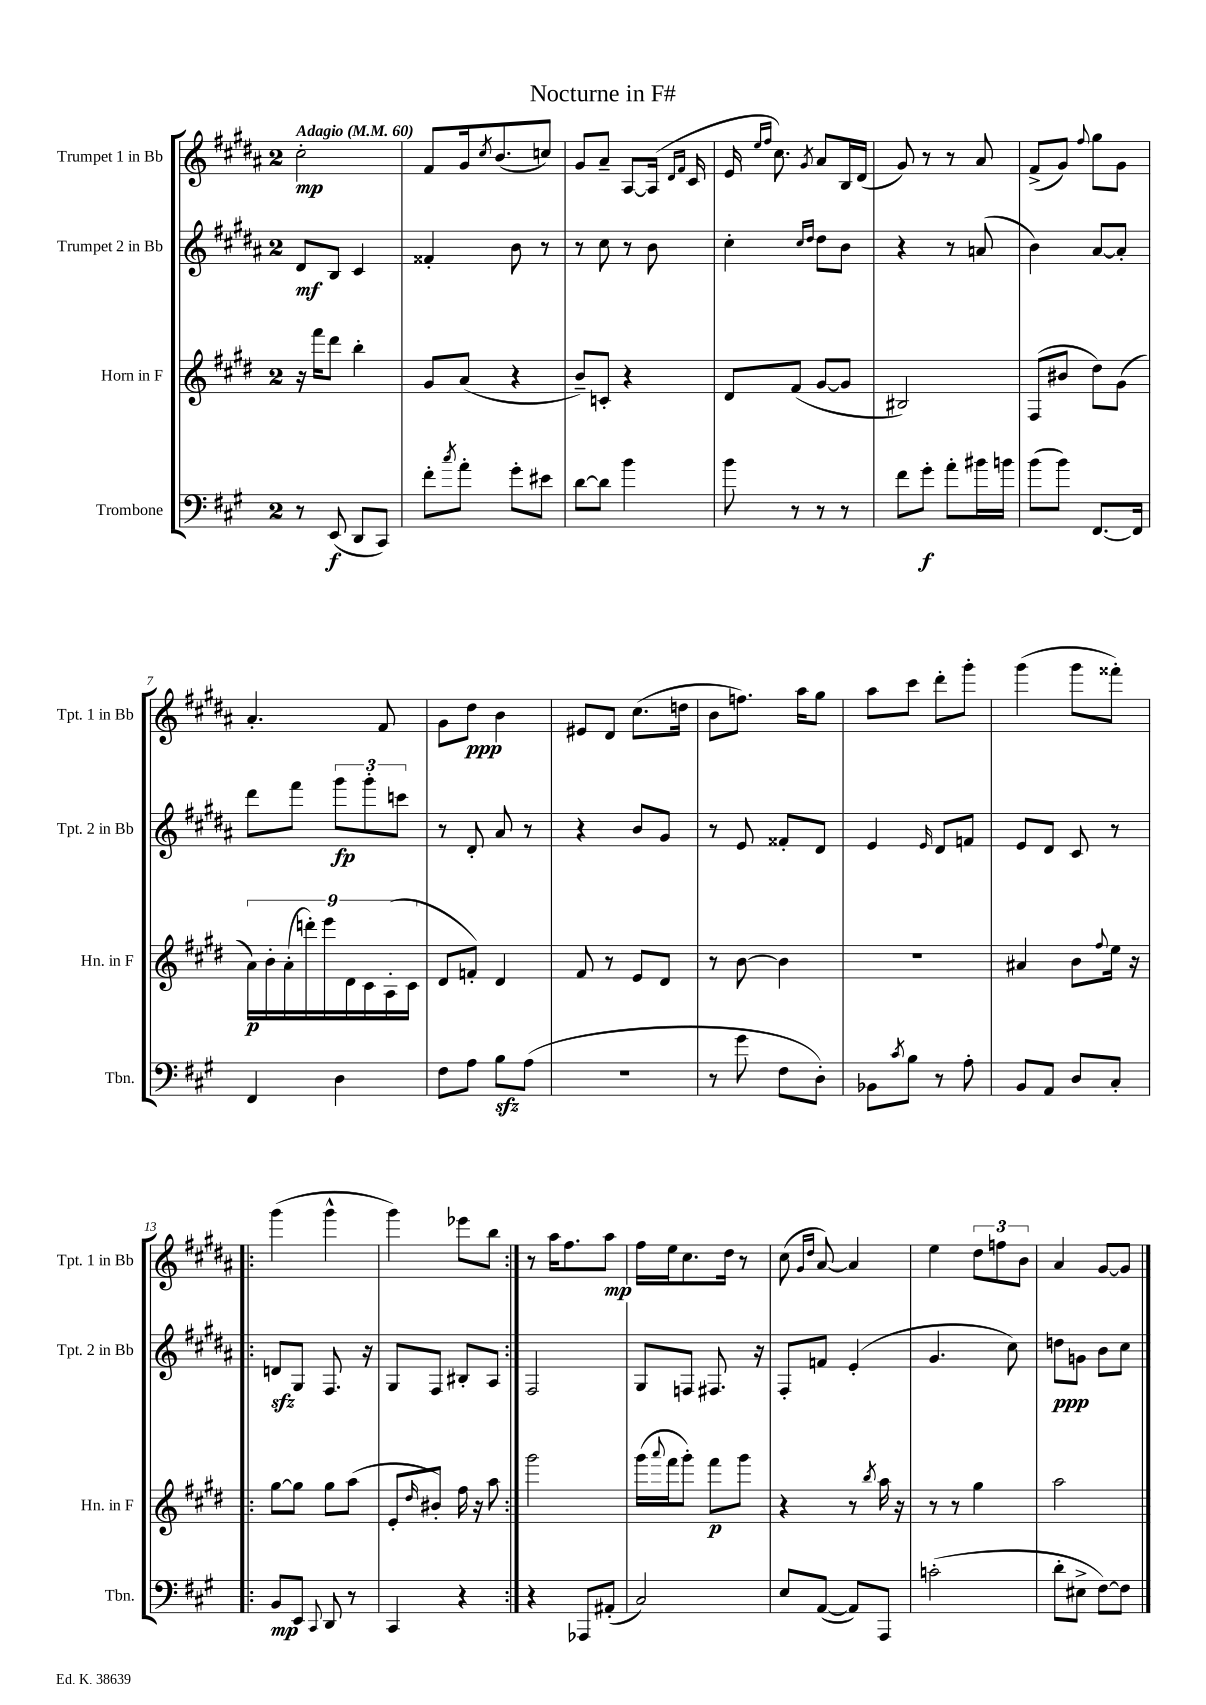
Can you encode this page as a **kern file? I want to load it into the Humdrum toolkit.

**kern	**kern	**kern	**kern
*staff4	*staff3	*staff2	*staff1
*clefF4	*clefG2	*clefG2	*clefG2
*k[f#c#g#]	*k[f#c#g#d#]	*k[f#c#g#d#a#]	*k[f#c#g#d#a#]
*M2/4	*M2/4	*M2/4	*M2/4
*MM60	*MM60	*MM60	*MM60
8r	16r	8d#	2cc#'
.	16fff#	.	.
(8EE	8ddd#	8B	.
8DD	4bb'	4c#	.
8CC#)	.	.	.
=	=	=	=
8f#'	8g#	4f##'	8f#
8qcc#	.	.	.
8a'	(8a	.	16g#
.	.	.	8qcc#
.	.	.	(8.b
8g#'	4r	8b	.
8e#	.	8r	8cc)
=	=	=	=
[8d	8b~)	8r	8g#
8d]	8c'	8cc#	8a#~
4b	4r	8r	[8A#
.	.	8b	(16A#]
.	.	.	16qqd#
.	.	.	16qqf#
.	.	.	16c#
=	=	=	=
8b	8d#	4cc#'	16e
.	.	.	16qqee
.	.	.	16qqff#
.	.	.	8.cc#)
8r	(8f#	.	.
.	.	16qqcc#	.
.	.	16qqdd#	8qg#
8r	[8g#	8dd#	8a#
8r	8g#]	8b	16B
.	.	.	(16d#
=	=	=	=
8f#	2B#)	4r	8g#)
8g#'	.	.	8r
8a'	.	8r	8r
16b#	.	(8a	8a#
16b	.	.	.
=	=	=	=
(8b	(8F#	4b)	(8f#^
8b)	8b#	.	8g#)
.	.	.	8qqff#
[8.FF#	8dd#)	[8a#	8gg#
.	(8g#	8a#']	8g#
16FF#]	.	.	.
=	=	=	=
4FF#	18a)	8ddd#	4.a#'
.	18b'	.	.
.	(18a'	.	.
.	.	8fff#	.
.	18ddd')	.	.
.	18eee	.	.
4D	.	12ggg#	.
.	18d#	.	.
.	18c#	12ggg#'	.
.	.	.	8f#
.	(18A'	.	.
.	.	12ccc	.
.	18c#	.	.
=	=	=	=
8F#	8d#	8r	8g#
8A	8f')	8d#'	8dd#
8B	4d#	8a#	4b
(8A	.	8r	.
=	=	=	=
2r	8f#	4r	8e#
.	8r	.	8d#
.	8e	8b	(8.cc#
.	8d#	8g#	.
.	.	.	16dd
=	=	=	=
8r	8r	8r	8b
8g#	[8b	8e	8.ff)
8F#	4b]	8f##'	.
.	.	.	16aa#
8D')	.	8d#	8gg#
=	=	=	=
8BB-	2r	4e	8aa#
8qc#	.	.	.
8B	.	.	8ccc#
.	.	16qqe	.
8r	.	8d#	8ddd#'
8A'	.	8f	8ggg#'
=	=	=	=
8BB	4a#	8e	(4ggg#
8AA	.	8d#	.
8D	8b	8c#	8ggg#
.	8qqff#	.	.
8C#'	16ee	8r	8fff##')
.	16r	.	.
=!|:	=!|:	=!|:	=!|:
8BB	[8gg#	8d	(4ggg#
8EE	8gg#]	8G#	.
8qqCC#	.	.	.
8DD	8gg#	8.F#	4ggg#^^
8r	(8aa	.	.
.	.	16r	.
=	=	=	=
4CC#	8e'	8G#	4ggg#)
.	16qqdd#	.	.
.	8b#')	8F#	.
4r	16ff#	8B#'	8eee-
.	16r	.	.
.	8aa	8A#	8bb
=:|!	=:|!	=:|!	=:|!
4r	2ggg#	2F#	8r
.	.	.	16aa#
.	.	.	8.ff#
8AAA-	.	.	.
(8AA#'	.	.	8aa#
=	=	=	=
2C#)	(16ggg#	8G#	16ff#
.	8qqaaa	.	.
.	16fff#	.	16ee
.	8ggg#')	8F	8.cc#
.	8fff#	8.F#	.
.	.	.	16dd#
.	8ggg#	.	8r
.	.	16r	.
=	=	=	=
8E	4r	8F#'	(8cc#
.	.	.	16qqg#
.	.	.	16qqdd#
([8AA	.	8f	[8a#)
8AA])	8r	(4e'	4a#]
.	8qbb	.	.
8AAA	16aa	.	.
.	16r	.	.
=	=	=	=
(2c'	8r	4.g#	4ee
.	8r	.	.
.	4gg#	.	12dd#
.	.	.	12ff
.	.	8cc#)	.
.	.	.	12b
=	=	=	=
8d'	2aa	8dd	4a#
8E#^	.	8g	.
[8F#)	.	8b	[8g#
8F#]	.	8cc#	8g#]
==	==	==	==
*-	*-	*-	*-
